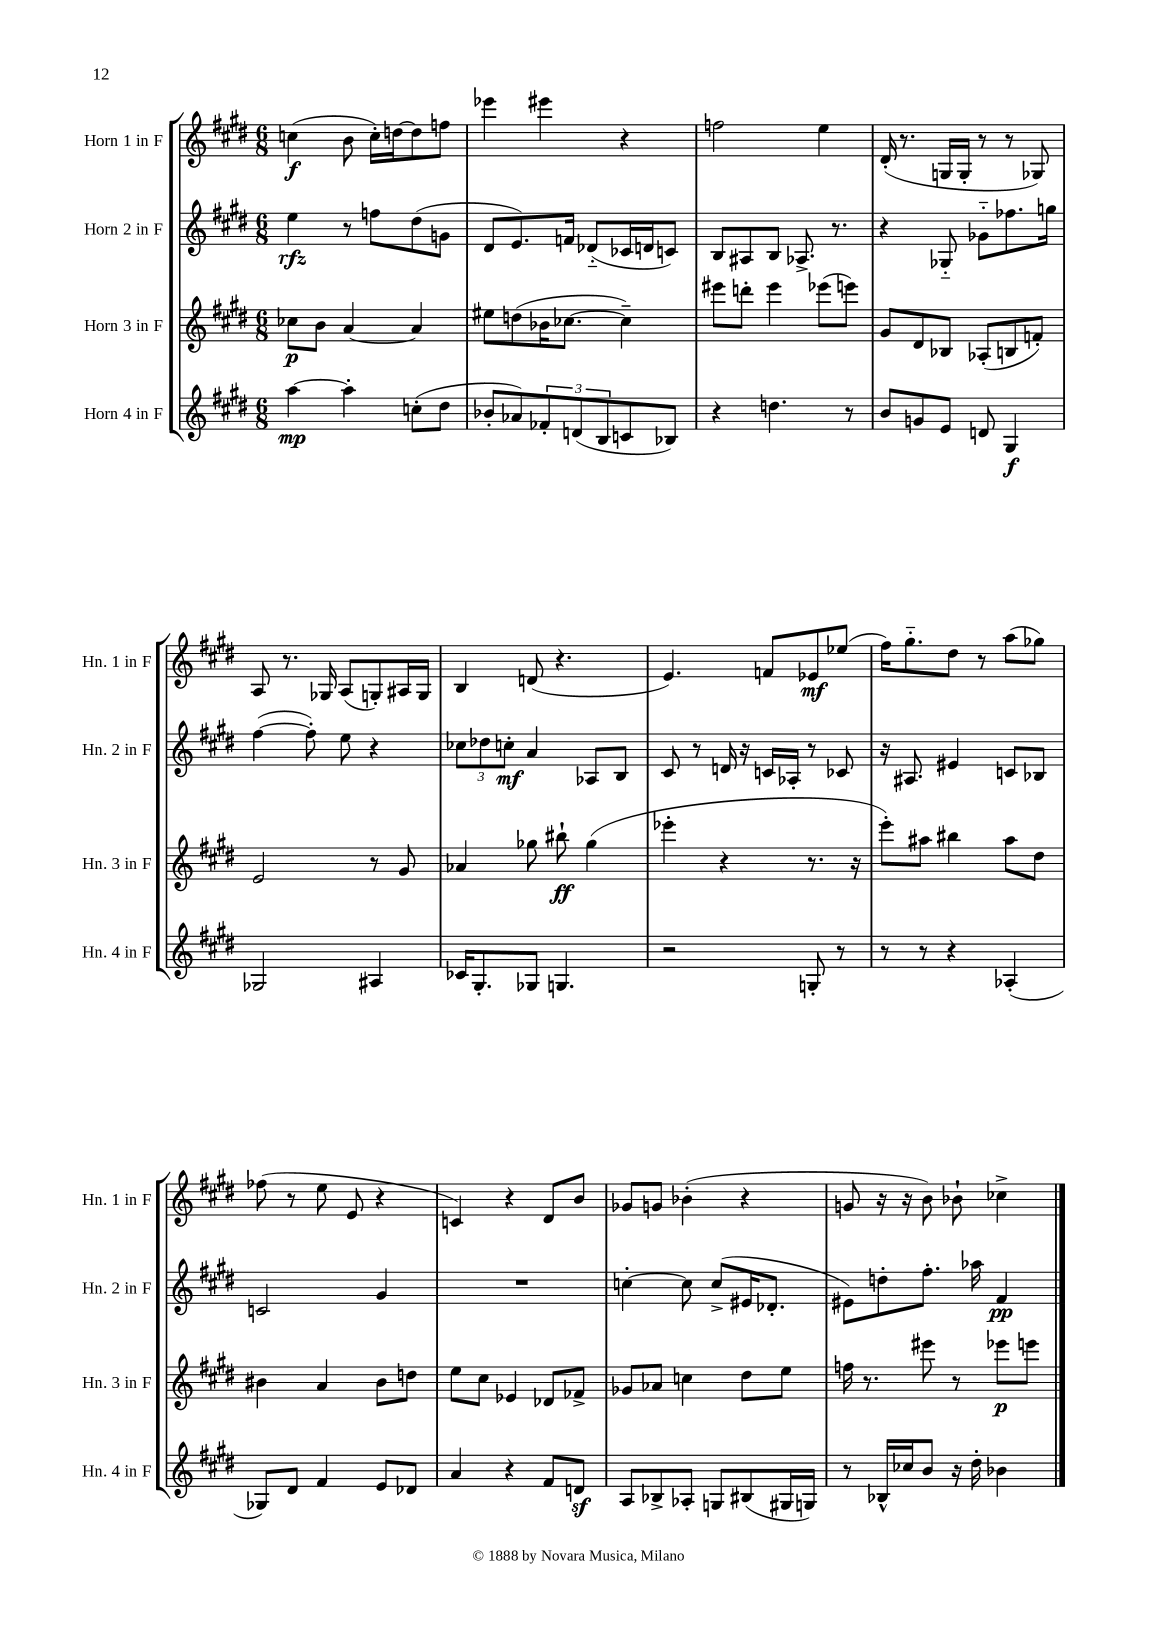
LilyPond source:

<<
\new StaffGroup <<
\new Staff = "s0" \with { instrumentName = "Horn 1 in F" shortInstrumentName = "Hn. 1 in F" } {
    \clef treble \key e \major \numericTimeSignature \time 6/8
    c''4\f( b'8 c''16-.) d''16~ d''8 f''8 |
    ees'''4 eis'''4 r4 |
    f''2 e''4 |
    dis'16-.( r8. g16 g16-. r8 r8 ges8) |
    a8 r8. ges16 a8( g8-.) ais16 g16 |
    b4 d'8( r4. |
    e'4.) f'8 ees'8\mf ees''8( |
    fis''16) gis''8.-_ dis''8 r8 a''8( ges''8) |
    fes''8( r8 e''8 e'8 r4 |
    c'4) r4 dis'8 b'8 |
    ges'8 g'8 bes'4-.( r4 |
    g'8 r16 r16 b'8) bes'8-! ces''4-> \bar "|." |
}
\new Staff = "s1" \with { instrumentName = "Horn 2 in F" shortInstrumentName = "Hn. 2 in F" } {
    \clef treble \key e \major \numericTimeSignature \time 6/8
    e''4\rfz r8 f''8 dis''8( g'8 |
    dis'8 e'8.) f'16 des'8-_( ces'16 d'16 c'8) |
    b8 ais8 b8 aes8.-> r8. |
    r4 ges8-_ ges'8-_ fes''8. g''16 |
    fis''4~( fis''8-.) e''8 r4 |
    \tuplet 3/2 { ces''8 des''8 c''8-.\mf } a'4 aes8 b8 |
    cis'8 r8 d'16 r16 c'16 aes16-. r8 ces'8 |
    r16 ais8. eis'4 c'8 bes8 |
    c'2 gis'4 |
    R2. |
    c''4~-. c''8 c''8->( eis'16 des'8.-. |
    eis'8) d''8-. fis''8.-. aes''16 fis'4\pp \bar "|." |
}
\new Staff = "s2" \with { instrumentName = "Horn 3 in F" shortInstrumentName = "Hn. 3 in F" } {
    \clef treble \key e \major \numericTimeSignature \time 6/8
    ces''8\p b'8 a'4~ a'4 |
    eis''8 d''8( bes'16 ces''8.~ ces''4--) |
    eis'''8 d'''8-. eis'''4 ees'''8( e'''8) |
    gis'8 dis'8 bes8 aes8-.( b8 f'8-.) |
    e'2 r8 gis'8 |
    aes'4 ges''8 bis''8-!\ff ges''4( |
    ees'''4-. r4 r8. r16 |
    e'''8-.) ais''8 bis''4 ais''8 dis''8 |
    bis'4 a'4 bis'8 d''8 |
    e''8 cis''8 ees'4 des'8 fes'8-> |
    ges'8 aes'8 c''4 dis''8 e''8 |
    f''16 r8. eis'''8 r8 ees'''8\p e'''8 \bar "|." |
}
\new Staff = "s3" \with { instrumentName = "Horn 4 in F" shortInstrumentName = "Hn. 4 in F" } {
    \clef treble \key e \major \numericTimeSignature \time 6/8
    a''4~\mp a''4-. c''8-.( dis''8 |
    bes'8-. aes'8) \tuplet 3/2 { fes'8-. d'8( b8 } c'8 bes8) |
    r4 d''4. r8 |
    b'8 g'8 e'8 d'8 gis4\f |
    ges2 ais4 |
    ces'16 gis8.-. ges8 g4. |
    r2 g8-. r8 |
    r8 r8 r4 aes4-.( |
    ges8) dis'8 fis'4 e'8 des'8 |
    a'4 r4 fis'8 d'8\sf |
    a8 bes8-> aes8-. g8 bis8( gis16 g16) |
    r8 bes16-^ ces''16 b'8 r16 dis''16-. bes'4 \bar "|." |
}
>>
>>
\layout { \context { \Score \remove "Bar_number_engraver" } }
